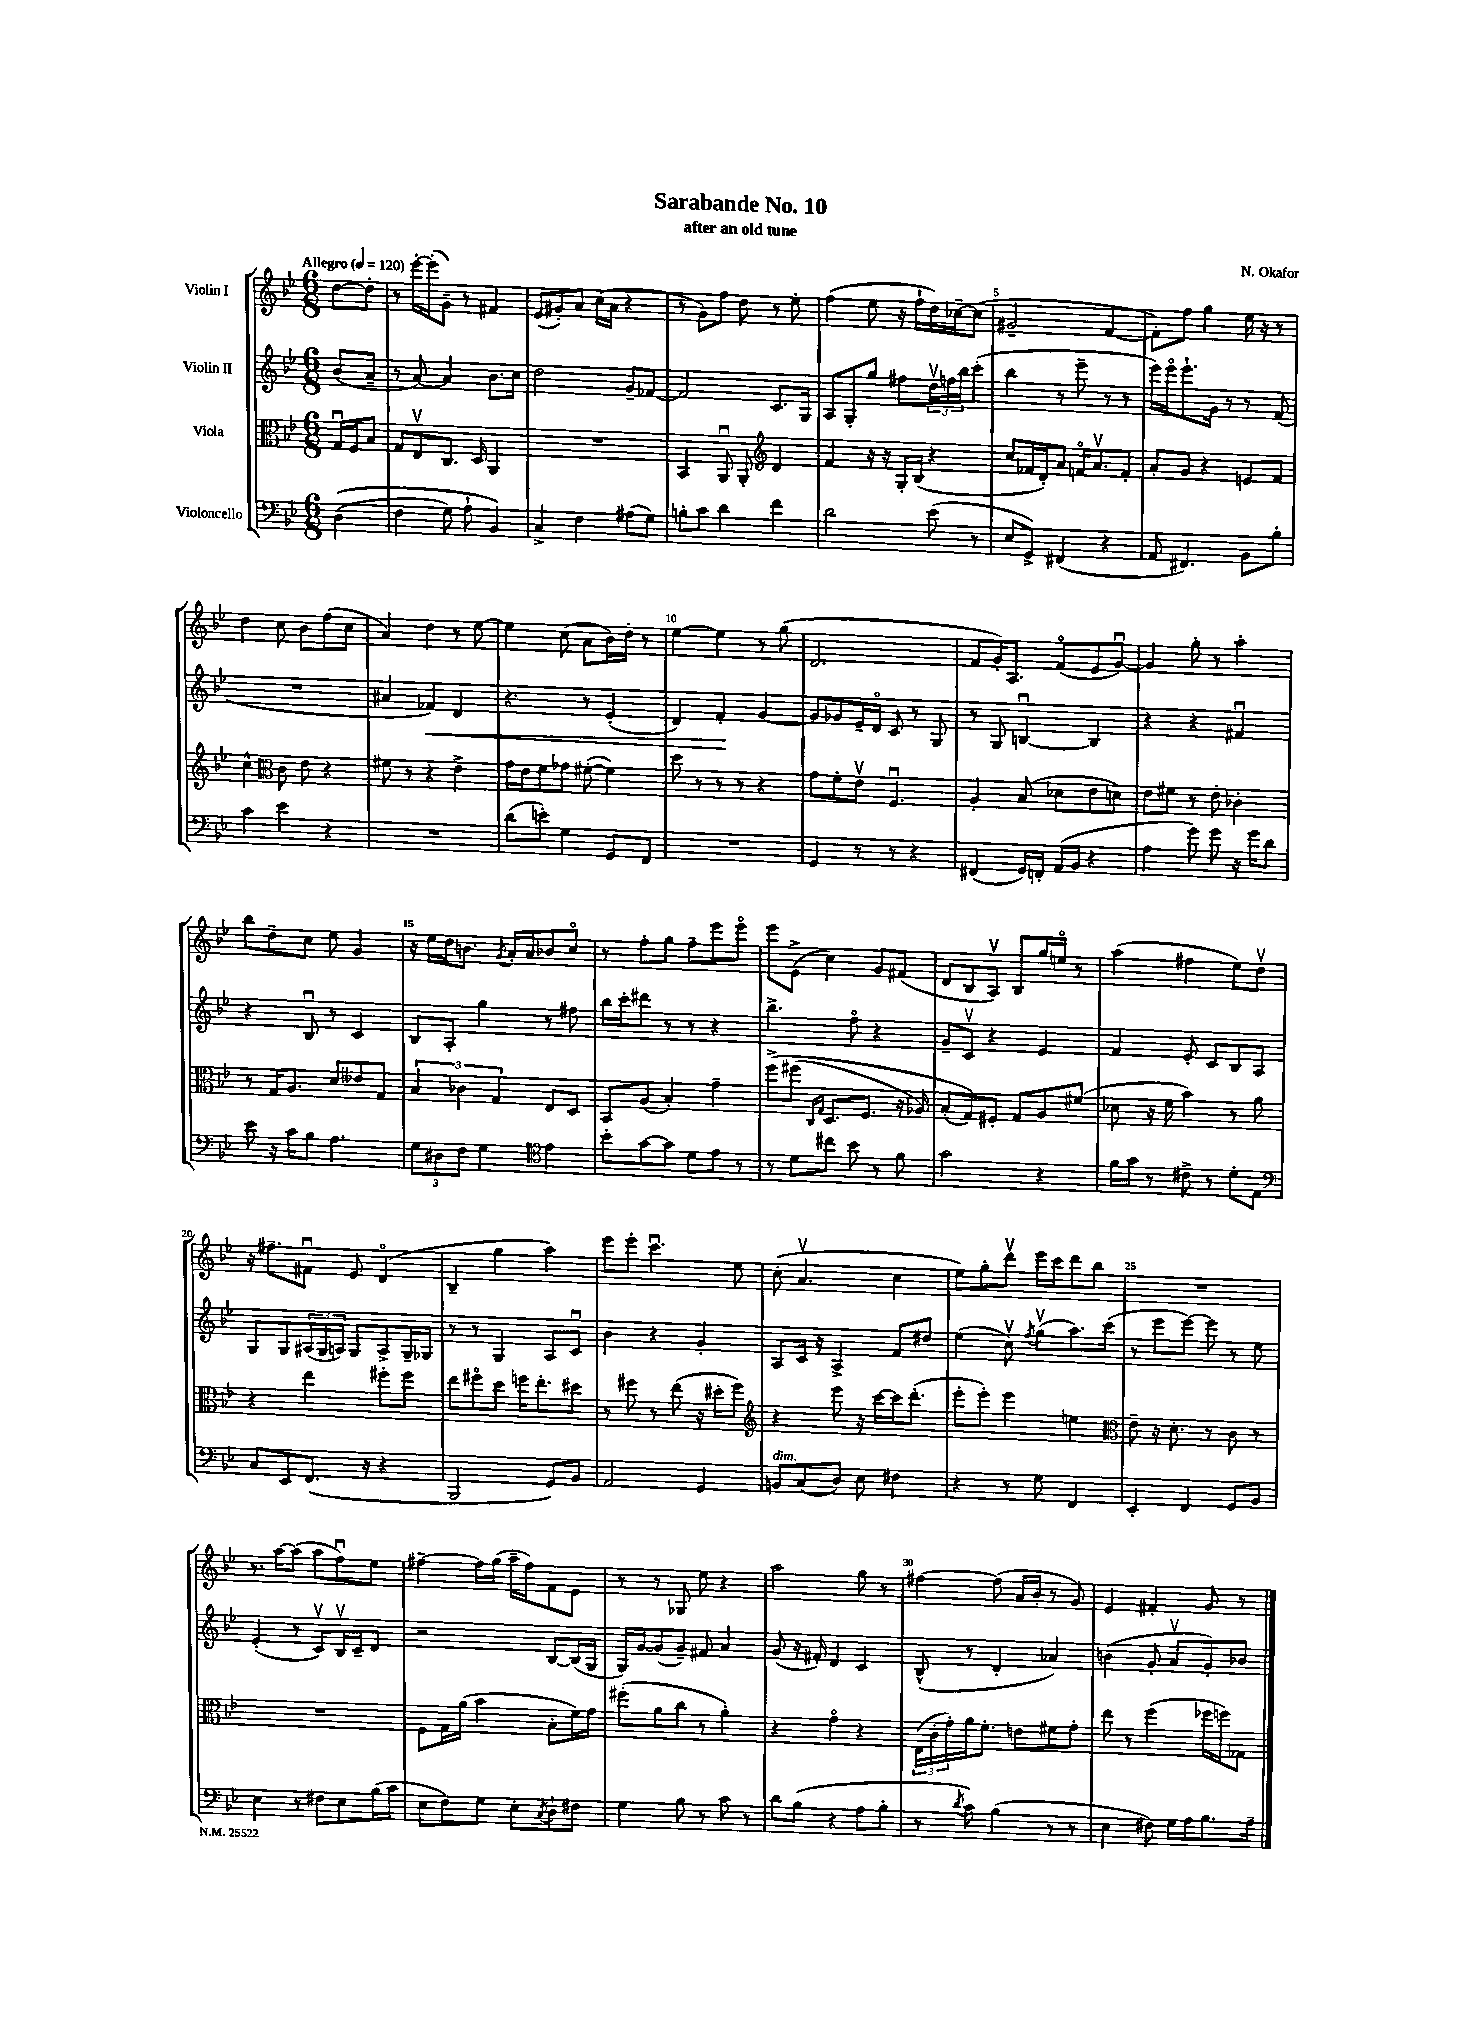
\header { title = "Sarabande No. 10" composer = "N. Okafor" subtitle = "after an old tune" }
<<
\new StaffGroup <<
\new Staff = "s0" \with { instrumentName = "Violin I" } {
    \clef treble \key bes \major \numericTimeSignature \time 6/8 \partial 4 \tempo "Allegro" 4 = 120
    d''8~ d''8-. |
    r8 ees'''16~-. ees'''16-.( g'8--) r8 fis'4 |
    ees'8( gis'8-.) a'8 c''16( a'16 r4 |
    r8 g'8) f''8 d''8 r8 ees''8-. |
    f''4( ees''8 r16 f''16-! d''16) ces''16~-- ces''8( |
    gis'2-- f'4~ |
    f'8-.) f''8 g''4 ees''16 r16 r8 |
    d''4 c''8 bes'8 f''8( c''8 |
    a'4) d''4 r8 ees''8~ |
    ees''4 c''8( a'8 bes'16) d''16-. r8 |
    ees''4~ ees''4 r8 g''8( |
    d'2. |
    f'8 g'16-.) a8. f'8\flageolet( ees'8 g'8~\downbow) |
    g'4 g''8-. r8 a''4-. |
    bes''8 d''8-- c''8 ees''8 g'4 |
    r16 ees''16 d''16 b'8. \acciaccatura { g'8 } a'16-. a'16 bes'8 c''8\flageolet |
    r8 f''8-. g''8 f''8-- ees'''8 ees'''8\flageolet |
    ees'''8 ees'8->( c''4) g'8 fis'8( |
    d'8 bes8 a8\upbow) bes8 g''16 e''16\flageolet r8 |
    a''4( fis''4 ees''8) d''8\upbow |
    r16 fis''8.-- fis'8\downbow ees'8 d'4\flageolet( |
    bes4-- g''4 a''4) |
    ees'''8 ees'''8-. c'''4.\downbow ees''8 |
    c''8-.( a'4.\upbow c''4 |
    ees''8) g''8-. d'''8\upbow ees'''16 c'''16 d'''8 bes''8 |
    R2. |
    r8. a''16~ a''8( a''8 f''8\downbow) ees''8 |
    fis''4~-- fis''16 g''16( a''16-- fis''16) f'8 ees'8 |
    r8 r8 ges8 ees''8 r4 |
    a''2 g''8 r8 |
    fis''4~ fis''8( a'16 bes'16-. r8 g'8) |
    ees'4 fis'4-. g'8 r8 \bar "|." |
}
\new Staff = "s1" \with { instrumentName = "Violin II" } {
    \clef treble \key bes \major \numericTimeSignature \time 6/8 \partial 4
    bes'8( a'8-- |
    r8 a'8~) a'4 bes'8. c''16 |
    d''2 g'8-- fes'8~ |
    fes'2 c'8. g16 |
    a8 g8-. g''8 fis''8 \tuplet 3/2 { d''16\upbow f''16 bes''16 } c'''8-.( |
    bes''4 r8 ees'''8-- r8 r8 |
    ees'''16) ees'''16\flageolet ees'''8.-! g'16 r8 r8 f'8( |
    R2. |
    ais'4 fes'4\<) d'4 |
    r4. r8 ees'4-.( |
    d'4) f'4-.\! g'4~ |
    g'8 ges'8 ees'16-- d'16\flageolet c'8 r8 g8 |
    r8 g8 b4~\downbow b4 |
    r4 r4 fis'4\downbow |
    r4 bes8\downbow r8 c'4 |
    bes8 a8-. g''4 r8 fis''8 |
    bes''16 c'''16-. dis'''8 r8 r8 r4 |
    bes''4.-> f''8\flageolet r4 |
    g'8-- c'8\upbow r4 ees'4 |
    f'4 ees'8-. c'8 bes8 a8 |
    g8 g8 \tuplet 3/2 { ais16( g16 a16) } g8 a8-> g16-- ges16 |
    r8 r8 g4 a8 c'8\downbow |
    bes'4 r4 g'4-. |
    a8 c'16 r16 a4-> f'8 dis''8 |
    ees''4( c''8\upbow) \acciaccatura { f''8 } g''8\upbow( a''8.) c'''16( |
    r8 ees'''8 ees'''8~) ees'''8 r8 ees''8 |
    ees'4-.( r8 c'8\upbow) bes16\upbow c'16-- d'8 |
    r2 bes8~ bes16( g16 |
    g16) g'16~ g'8( g'8--) fis'8 a'4 |
    g'8( r16 fis'16-.) d'4 c'4 |
    bes8-^( r8 d'4-. aes'4) |
    b'4( g'8-. a'8\upbow g'8-.) bes'8 \bar "|." |
}
\new Staff = "s2" \with { instrumentName = "Viola" } {
    \clef alto \key bes \major \numericTimeSignature \time 6/8 \partial 4
    g16\downbow f16 bes8 |
    g8 ees8\upbow c8. d16 a,4 |
    R2. |
    bes,4 a,8\downbow a,8-. \clef treble d'4 |
    f'4 r16 r16 g16-. bes16( r4 |
    c''8 fes'16 d'16-.) a'8 f'16\flageolet a'8.\upbow f'8-. |
    a'8-. g'8 r4 e'8 f'8 |
    c''4-^ \clef alto c'8 ees'8 r4 |
    fis'8 r8 r4 ees'4-> |
    g'16 ees'16 f'8 ges'8 fis'8~-.( fis'4) |
    d''8 r8 r8 r8 r4 |
    g'8 f'8-. ees'8\upbow f4.\downbow |
    a4-. bes8( des'8 ees'8 d'8) |
    ees'8 fis'8 r8 ees'8-. ces'4-. |
    r8 g16 a8. d'8 eeses'8 g8 |
    \tuplet 3/2 { bes4 ces'4 g4 } ees8 d8 |
    bes,8 a8( bes4-.) g'4-- |
    f''8->\( fis''8( \grace { c16 g16 } d8. f8. r16 aes16) |
    bes8-.( g8)\) fis8-. g8 a8 fis'8( |
    des'8 r16 f'16 bes'4) r8 a'8 |
    r4 ees''4 fis''8-. fis''8 |
    ees''8 fis''8\flageolet d''8 f''16 ees''8.-. dis''8 |
    r8 fis''8 r8 ees''8( r16 dis''16-. fis''8) |
    \clef treble r4 ees'''8 r16 c'''16~ c'''16 d'''8.-.( |
    ees'''8-. ees'''8-.) ees'''4 e''4 |
    \clef alto ees'8-- r16 d'8.-. r8 c'8 r8 |
    R2. |
    f8 g16 a'16( bes'4 bes8-. f'16) g'16 |
    fis''8-.( a'8 c''8 r8 a'4-.) |
    r4 g'4\flageolet r4 |
    \tuplet 3/2 { ees16( c'16-. g'16-.) } a'16 f'8.-. e'8 fis'8 g'8-. |
    ees''8 r8 f''4( fes''16 f''16) ges8 \bar "|." |
}
\new Staff = "s3" \with { instrumentName = "Violoncello" } {
    \clef bass \key bes \major \numericTimeSignature \time 6/8 \partial 4
    d4(\( |
    f4 g8) a8-! bes,4\) |
    c4-> f4 ais8( g8) |
    b8-. c'8 d'4 f'4 |
    d'2 ees'8( r8 |
    ees8 g,8->) fis,4( r4 |
    a,8 fis,4.) bes,8 bes8-. |
    c'4 ees'4 r4 |
    R2. |
    d'8( e'8-.) g4 g,8 f,8 |
    R2. |
    g,4 r8 r8 r4 |
    fis,4( g,16) f,16-. a,16( bes,16 r4 |
    a4 g'8) g'8 r16 g'16 d'8 |
    ees'8 r16 c'16 bes8 a4. |
    \tuplet 3/2 { g8 dis8 f8 } g4 \clef tenor ees'4 |
    bes'8-. g'8~ g'8 d'8 ees'8 r8 |
    r8 d'8 cis''8 bes'8 r8 f'8 |
    g'2 r4 |
    f'16 g'16 r8 cis'8-> r8 d'8-. ees8 |
    \clef bass c8 ees,8 f,8.( r16 r4 |
    bes,,2 g,8) bes,8 |
    a,2 g,4 |
    b,8^\markup { \italic "dim." } c8( d8) ees8 fis4 |
    r4 r8 g8 f,4 |
    ees,4-. f,4 g,8 bes,8 |
    ees4 r8 fis8 ees8 bes16( c'16 |
    ees8 f8) g8 ees8-. \acciaccatura { c8 } d8-! fis8 |
    g4 bes8 r8 c'8 r8 |
    d'8 bes8( r4 a8 bes8-. |
    r8 \acciaccatura { d'8 } c'8) bes4( r8 r8 |
    ees4 fis8) g16 a16 bes8. a16-- \bar "|." |
}
>>
>>
\layout { \context { \Score \override BarNumber.break-visibility = ##(#f #t #t) barNumberVisibility = #(every-nth-bar-number-visible 5) } }
